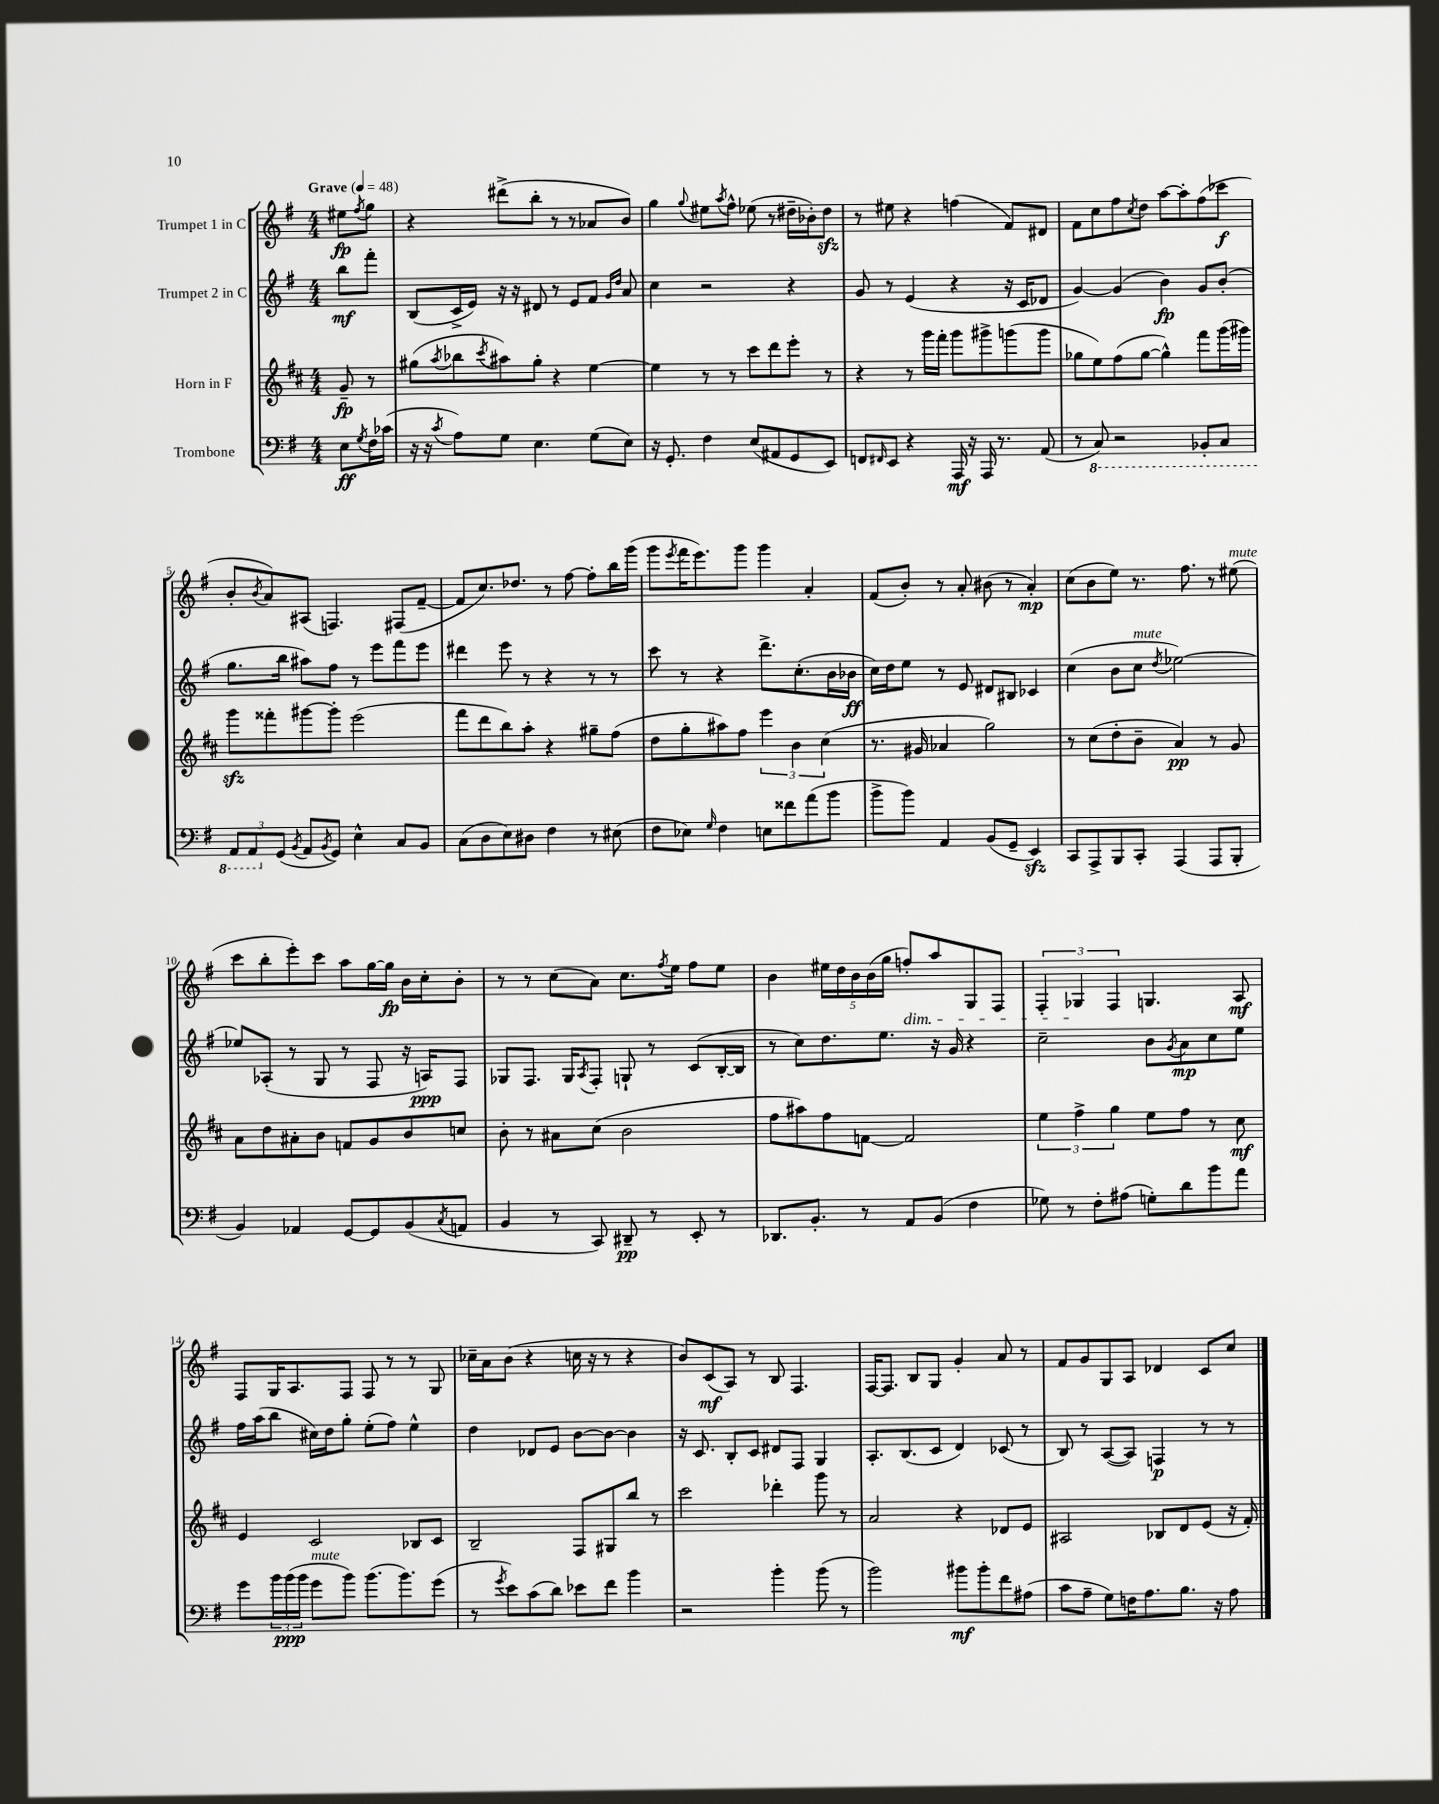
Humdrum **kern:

**kern	**dynam	**kern	**dynam	**kern	**dynam	**kern	**dynam
*part4	*part4	*part3	*part3	*part2	*part2	*part1	*part1
*staff4	*staff4	*staff3	*staff3	*staff2	*staff2	*staff1	*staff1
*I"Trombone	*	*I"Horn in F	*	*I"Trumpet 2 in C	*	*I"Trumpet 1 in C	*
*clefF4	*	*clefG2	*	*clefG2	*	*clefG2	*
*k[f#]	*	*k[f#c#]	*	*k[f#]	*	*k[f#]	*
*M4/4	*	*M4/4	*	*M4/4	*	*M4/4	*
*MM48	*	*MM48	*	*MM48	*	*MM48	*
=	=	=	=	=	=	=	=
!	!	!	!	!	!	!LO:TX:a:B:t=Grave	!
8E\L	ff	8g~/	fp	8bb\L	mf	8ee#X\L	fp
8qG/	.	.	.	.	.	8qff#/	.
16F#\L	.	8r	.	8fff#'\J	.	8gg\J	.
(16c-X\JJ	.	.	.	.	.	.	.
=1	=1	=1	=1	=1	=1	=1	=1
16r	.	(8gg#X\L	.	(8B/L	.	4r	.
16r	.	.	.	.	.	.	.
8qc/	.	8qaa/	.	.	.	.	.
8A\L)	.	8bb-X\	.	16c^/L	.	.	.
.	.	.	.	16e/JJ)	.	.	.
.	.	8qccc#/	.	.	.	.	.
8G\J	.	8aa#X\)	.	16r	.	(8ddd#X^\L	.
.	.	.	.	16r	.	.	.
4.E\	.	8gg#'\J	.	8d#X/	.	8bb'\J	.
.	.	4r	.	8r	.	8r	.
.	.	.	.	8e/L	.	8r	.
(8G\L	.	[4ee\	.	8f#/J	.	8a-X/L	.
.	.	.	.	16qqg/LL	.	.	.
.	.	.	.	16qqdd/JJ	.	.	.
8E\J)	.	.	.	8a/	.	8b/J)	.
=2	=2	=2	=2	=2	=2	=2	=2
16r	.	4ee\]	.	4cc\	.	4gg\	.
8.GG'/	.	.	.	.	.	.	.
.	.	.	.	.	.	8qqgg/	.
4F#\	.	8r	.	2r	.	8ee#X\L	.
.	.	.	.	.	.	8qaa/	.
.	.	8r	.	.	.	8ff#^^\J	.
(8E/L	.	8ccc#\L	.	.	.	(8ee-X\	.
8AA#X/	.	8ddd\	.	.	.	8r	.
8GG/	.	8eee'\J	.	4r	.	16dd#X~\LL	.
.	.	.	.	.	.	16b-X'\J)	.
8EE/J)	.	8r	.	.	.	8dd#zz\J	.
=3	=3	=3	=3	=3	=3	=3	=3
8FFn/L	.	4r	.	8g/	.	8r	.
16qqFF#X/	.	.	.	.	.	.	.
8EE/J	.	.	.	8r	.	8ee#X\	.
4r	.	8r	.	(4e/	.	4r	.
.	.	16ggg\LL	.	.	.	.	.
.	.	16fff#'\JJ	.	.	.	.	.
16AAA/	mf	8ggg\L	.	4r	.	(4ffn\	.
16r	.	.	.	.	.	.	.
16AAA/	.	8ggg#X^\	.	.	.	.	.
8.r	.	.	.	.	.	.	.
.	.	(8gggn\	.	16r	.	8f#/L)	.
.	.	.	.	16c/KL	.	.	.
(8AA/	.	8ggg\J	.	8d-X/J	.	8d#X/J	.
=4	=4	=4	=4	=4	=4	=4	=4
8r	.	8gg-X\L	.	[4g/)	.	8f#\L	.
*8ba	*	*	*	*	*	*	*
8CC/)	.	8ee\)	.	.	.	8cc\	.
2r	.	(8ff#\	.	(4g/]	.	8ff#\	.
.	.	.	.	.	.	8qcc/	.
.	.	[8gg-\J	.	.	.	8dd\J	.
.	.	4gg-^^\])	.	4b\)	fp	[8aa\L	.
.	.	.	.	.	.	8aa'\]	.
8BBB-X'/L	.	8fff#\L	.	8g/L	.	(8ff#\	.
8CC/J	.	(16ggg\L	.	(8b'/J	.	8ccc-X\J	f
.	.	16ggg#X\JJ)	.	.	.	.	.
!!LO:LB:g=z
=5	=5	=5	=5	=5	=5	=5	=5
12AAA/L	.	8gggzz\L	.	8.gg\L	.	8b'/L	.
12AAA/	.	.	.	.	.	.	.
.	.	.	.	.	.	8qb/	.
.	.	8fff##X'\	.	.	.	8a/)	.
*X8ba	*	*	*	*	*	*	*
(12GG/J	.	.	.	.	.	.	.
.	.	.	.	16bb\Jk	.	.	.
8qBB/	.	.	.	.	.	.	.
8AA/L	.	[8ggg#X\	.	8aa#X\L)	.	(8A#X/J	.
8qBB/	.	.	.	.	.	.	.
8GG/J)	.	8ggg#'\J]	.	8ff#\J	.	4.Fn/)	.
4E^^\	.	(2eee\	.	8r	.	.	.
.	.	.	.	8eee\L	.	.	.
8C/L	.	.	.	8fff#\	.	(8F#X/L	.
8BB/J	.	.	.	8eee\J	.	[8f#~/J	.
=6	=6	=6	=6	=6	=6	=6	=6
(8C\L	.	8fff#\L	.	4ddd#X\	.	8f#/L]	.
8D\	.	8ddd\	.	.	.	8.cc/)	.
8E\)	.	8bb\)	.	8eee\	.	.	.
.	.	.	.	.	.	8.dd-X/J	.
8D#X\J	.	8aa'\J	.	8r	.	.	.
4F#\	.	4r	.	4r	.	8r	.
.	.	.	.	.	.	[8ff#\	.
8r	.	8gg#X~\L	.	8r	.	8ff#'\L]	.
(8E#X\	.	(8ff#\J	.	8r	.	16bb\L	.
.	.	.	.	.	.	(16ggg\JJ	.
=7	=7	=7	=7	=7	=7	=7	=7
8F#\L	.	8dd\L	.	8ccc\	.	8ggg\L	.
.	.	.	.	.	.	8qeee/	.
8E-X\J)	.	8gg'\	.	8r	.	16fff#\K	.
.	.	.	.	.	.	8.eee\)	.
16qqG/	.	.	.	.	.	.	.
4F#\	.	8aa#X\)	.	4r	.	.	.
.	.	8ff#\J	.	.	.	8ggg\J	.
8En\L	.	6eee\	.	8.ddd^\L	.	4ggg\	.
8f##X\	.	.	.	.	.	.	.
.	.	6b\	.	.	.	.	.
.	.	.	.	(8.cc'\	.	.	.
(8a\	.	.	.	.	.	4a'/	.
.	.	(6cc#\	.	.	.	.	.
8b\J	.	.	.	16b\L	.	.	.
.	.	.	.	16b-X\JJ	ff	.	.
=8	=8	=8	=8	=8	=8	=8	=8
8b^\L	.	8.r	.	16cc\LL)	.	(8f#/L	.
.	.	.	.	16dd\J	.	.	.
8b\J)	.	.	.	8ee\J	.	8b'/J)	.
.	.	16g#X/	.	.	.	.	.
4AA/	.	4a-X/	.	8r	.	8r	.
.	.	.	.	8e/	.	8a'/	.
(8BB/L	.	2gg\)	.	8d#X/L	.	(8b#X\	.
8GG~/J	.	.	.	8B#X/J	.	8r	.
4EEzz/)	.	.	.	4c-X/	.	4a'/)	mp
=9	=9	=9	=9	=9	=9	=9	=9
8CC/L	.	8r	.	(4cc\	.	(8cc\L	.
8AAA^/	.	(8cc#\L	.	.	.	8b\	.
8BBB/	.	8dd'\	.	8b\L	.	8ee\J)	.
!	!	!	!	!LO:TX:a:i:t=mute	!	!	!
8CC'/J	.	8b~\J	.	8cc\J	.	8.r	.
.	.	.	.	8qdd/	.	.	.
(4AAA/	.	4a/)	pp	[2ee-X\)	.	.	.
.	.	.	.	.	.	8.ff#\	.
8AAA/L	.	8r	.	.	.	8r	.
!	!	!	!	!	!	!LO:TX:a:i:t=mute	!
8BBB'/J	.	8g/	.	.	.	(8ee#X\	.
!!LO:LB:g=z
=10	=10	=10	=10	=10	=10	=10	=10
4BB/)	.	8a\L	.	8ee-X/L]	.	8ccc\L	.
.	.	8dd\	.	(8A-X'/J	.	8bb'\	.
4AA-X/	.	8a#X'\	.	8r	.	8eee'\)	.
.	.	8b\J	.	8G/	.	8ccc\J	.
[8GG/L	.	8fn/L	.	8r	.	8aa\L	.
8GG/]	.	8g/	.	8F#/	.	[16gg\L	.
.	.	.	.	.	.	16gg\JJ]	fp
(8BB/	.	8b/	.	16r	.	16b\LL	.
.	.	.	.	16An/KL)	ppp	16cc'\J	.
8qC/	.	.	.	.	.	.	.
8AAn/J	.	8ccn/J	.	8F#/J	.	8b'\J	.
=11	=11	=11	=11	=11	=11	=11	=11
4BB/	.	8b'\	.	8G-X/L	.	8r	.
.	.	8r	.	8.F#/J	.	8r	.
8r	.	8a#X\L	.	.	.	(8cc\L	.
.	.	.	.	16G-/KL	.	.	.
.	.	.	.	8qA/	.	.	.
8CC/)	.	(8cc#\J	.	8F#'/J	.	8a\J)	.
8DD#X~/	pp	2b\	.	8Gn`/	.	8.cc\L	.
8r	.	.	.	8r	.	.	.
.	.	.	.	.	.	8qff#/	.
.	.	.	.	.	.	16ee\Jk	.
8EE'/	.	.	.	(8c/L	.	8ff#\L	.
8r	.	.	.	[16B'/L	.	8ee\J	.
.	.	.	.	16B/JJ]	.	.	.
=12	=12	=12	=12	=12	=12	=12	=12
8.DD-X/L	.	8ff#\L	.	8r	.	4b\	.
.	.	8aa#X\)	.	8cc\L)	.	.	.
8.BB'/J	.	.	.	.	.	.	.
.	.	8ff#\	.	8.dd\	.	20ee#X\LL	.
.	.	.	.	.	.	20dd\	.
.	.	.	.	.	.	20b\	.
8r	.	[8fn\J	.	.	.	.	.
.	.	.	.	.	.	(20b\	.
.	.	.	.	8.ee\J	.	.	.
.	.	.	.	.	.	20gg\JJ	.
!	!	!	!	!	!	!LO:TX:b:i:t=dim.	!
8AA/L	.	2f/]	.	.	.	8ffn'/L)	.
(8BB/J	.	.	.	16r	.	8aa/	.
.	.	.	.	16g/	.	.	.
4F#\	.	.	.	4r	.	8G/	.
.	.	.	.	.	.	8F#/J	.
=13	=13	=13	=13	=13	=13	=13	=13
8G-X\)	.	6ee\	.	2cc~\	.	6F#'/	.
8r	.	.	.	.	.	.	.
.	.	6ff#^\	.	.	.	6G-X/	.
8F#'\L	.	.	.	.	.	.	.
.	.	6gg\	.	.	.	6F#/	.
(8A#X\J	.	.	.	.	.	.	.
8Gn'\L)	.	8ee\L	.	8b\L	.	4.Gn/	.
.	.	.	.	8qg/	.	.	.
8d\	.	8ff#\J	.	8a\	mp	.	.
8b\	.	8r	.	8cc\	.	.	.
8a\J	.	8cc#\	mf	8ee\J	.	8A/	mf
!!LO:LB:g=z
=14	=14	=14	=14	=14	=14	=14	=14
8g\L	.	4e/	.	16ff#\LL	.	8F#/L	.
.	.	.	.	(16aa\J	.	.	.
24b\L	.	.	.	8bb\J	.	16G/K	.
(24b\	ppp	.	.	.	.	.	.
.	.	.	.	.	.	8.A/	.
24b\JJ	.	.	.	.	.	.	.
!LO:TX:a:i:t=mute	!	!	!	!	!	!	!
8g\L	.	2c#/	.	16cc#X\LL)	.	.	.
.	.	.	.	16dd\J	.	.	.
8b\J)	.	.	.	8gg'\J	.	8F#/J	.
(8.b\L	.	.	.	(8ee'\L	.	8F#/	.
.	.	.	.	8ff#\J)	.	8r	.
8.b\)	.	.	.	.	.	.	.
.	.	8B-X/L	.	4ee^^\	.	8r	.
(8g\J	.	8c#/J	.	.	.	8G/	.
=15	=15	=15	=15	=15	=15	=15	=15
8r	.	2B~/	.	4dd\	.	16cc-X~\LL	.
.	.	.	.	.	.	16a\J	.
8qg/	.	.	.	.	.	.	.
8e\L)	.	.	.	.	.	(8b\J	.
(8c\	.	.	.	8d-X/L	.	4r	.
8d\J)	.	.	.	8e/J	.	.	.
8e-X\L	.	8F#/L	.	[8b\L	.	16ccn\	.
.	.	.	.	.	.	16r	.
8f#\J	.	8G#X/	.	8b\J_	.	8r	.
4b\	.	8bb/J	.	4b\]	.	4r	.
.	.	8r	.	.	.	.	.
=16	=16	=16	=16	=16	=16	=16	=16
2r	.	2ccc#\	.	16r	.	8b/L)	.
.	.	.	.	8.c/	.	.	.
.	.	.	.	.	.	(8c/	mf
.	.	.	.	8B'/L	.	8A/J)	.
.	.	.	.	8c/J	.	8r	.
4b'\	.	4ddd-X'\	.	8d#X/L	.	8B/	.
.	.	.	.	8F#/J	.	4.F#/	.
(8b\	.	8ggg\	.	4G/	.	.	.
8r	.	8r	.	.	.	.	.
=17	=17	=17	=17	=17	=17	=17	=17
2b\)	.	2a/	.	8.A'/L	.	[16F#/KL	.
.	.	.	.	.	.	8.F#/J]	.
.	.	.	.	(8.B/	.	.	.
.	.	.	.	.	.	8B/L	.
.	.	.	.	8c/J	.	8G/J	.
8b#X\L	mf	4r	.	4d/)	.	4g'/	.
8b#'\	.	.	.	.	.	.	.
8f#\	.	8d-X/L	.	(8c-X/	.	8a/	.
(8A#X\J	.	8e/J	.	8r	.	8r	.
=18	=18	=18	=18	=18	=18	=18	=18
8c\L	.	2A#X/	.	8B/)	.	8f#/L	.
8A~\J	.	.	.	8r	.	8g/	.
8G\L)	.	.	.	([8A/L	.	8G/	.
16Fn\K	.	.	.	8A/J])	.	8A/J	.
8.A\	.	.	.	.	.	.	.
.	.	8B-X/L	.	4Fn/	p	4d-X/	.
8.B\J	.	8d/	.	.	.	.	.
.	.	(8e/J	.	8r	.	8c/L	.
16r	.	.	.	.	.	.	.
8A\	.	16r	.	8r	.	8cc/J	.
.	.	16f#'/)	.	.	.	.	.
==	==	==	==	==	==	==	==
*-	*-	*-	*-	*-	*-	*-	*-
